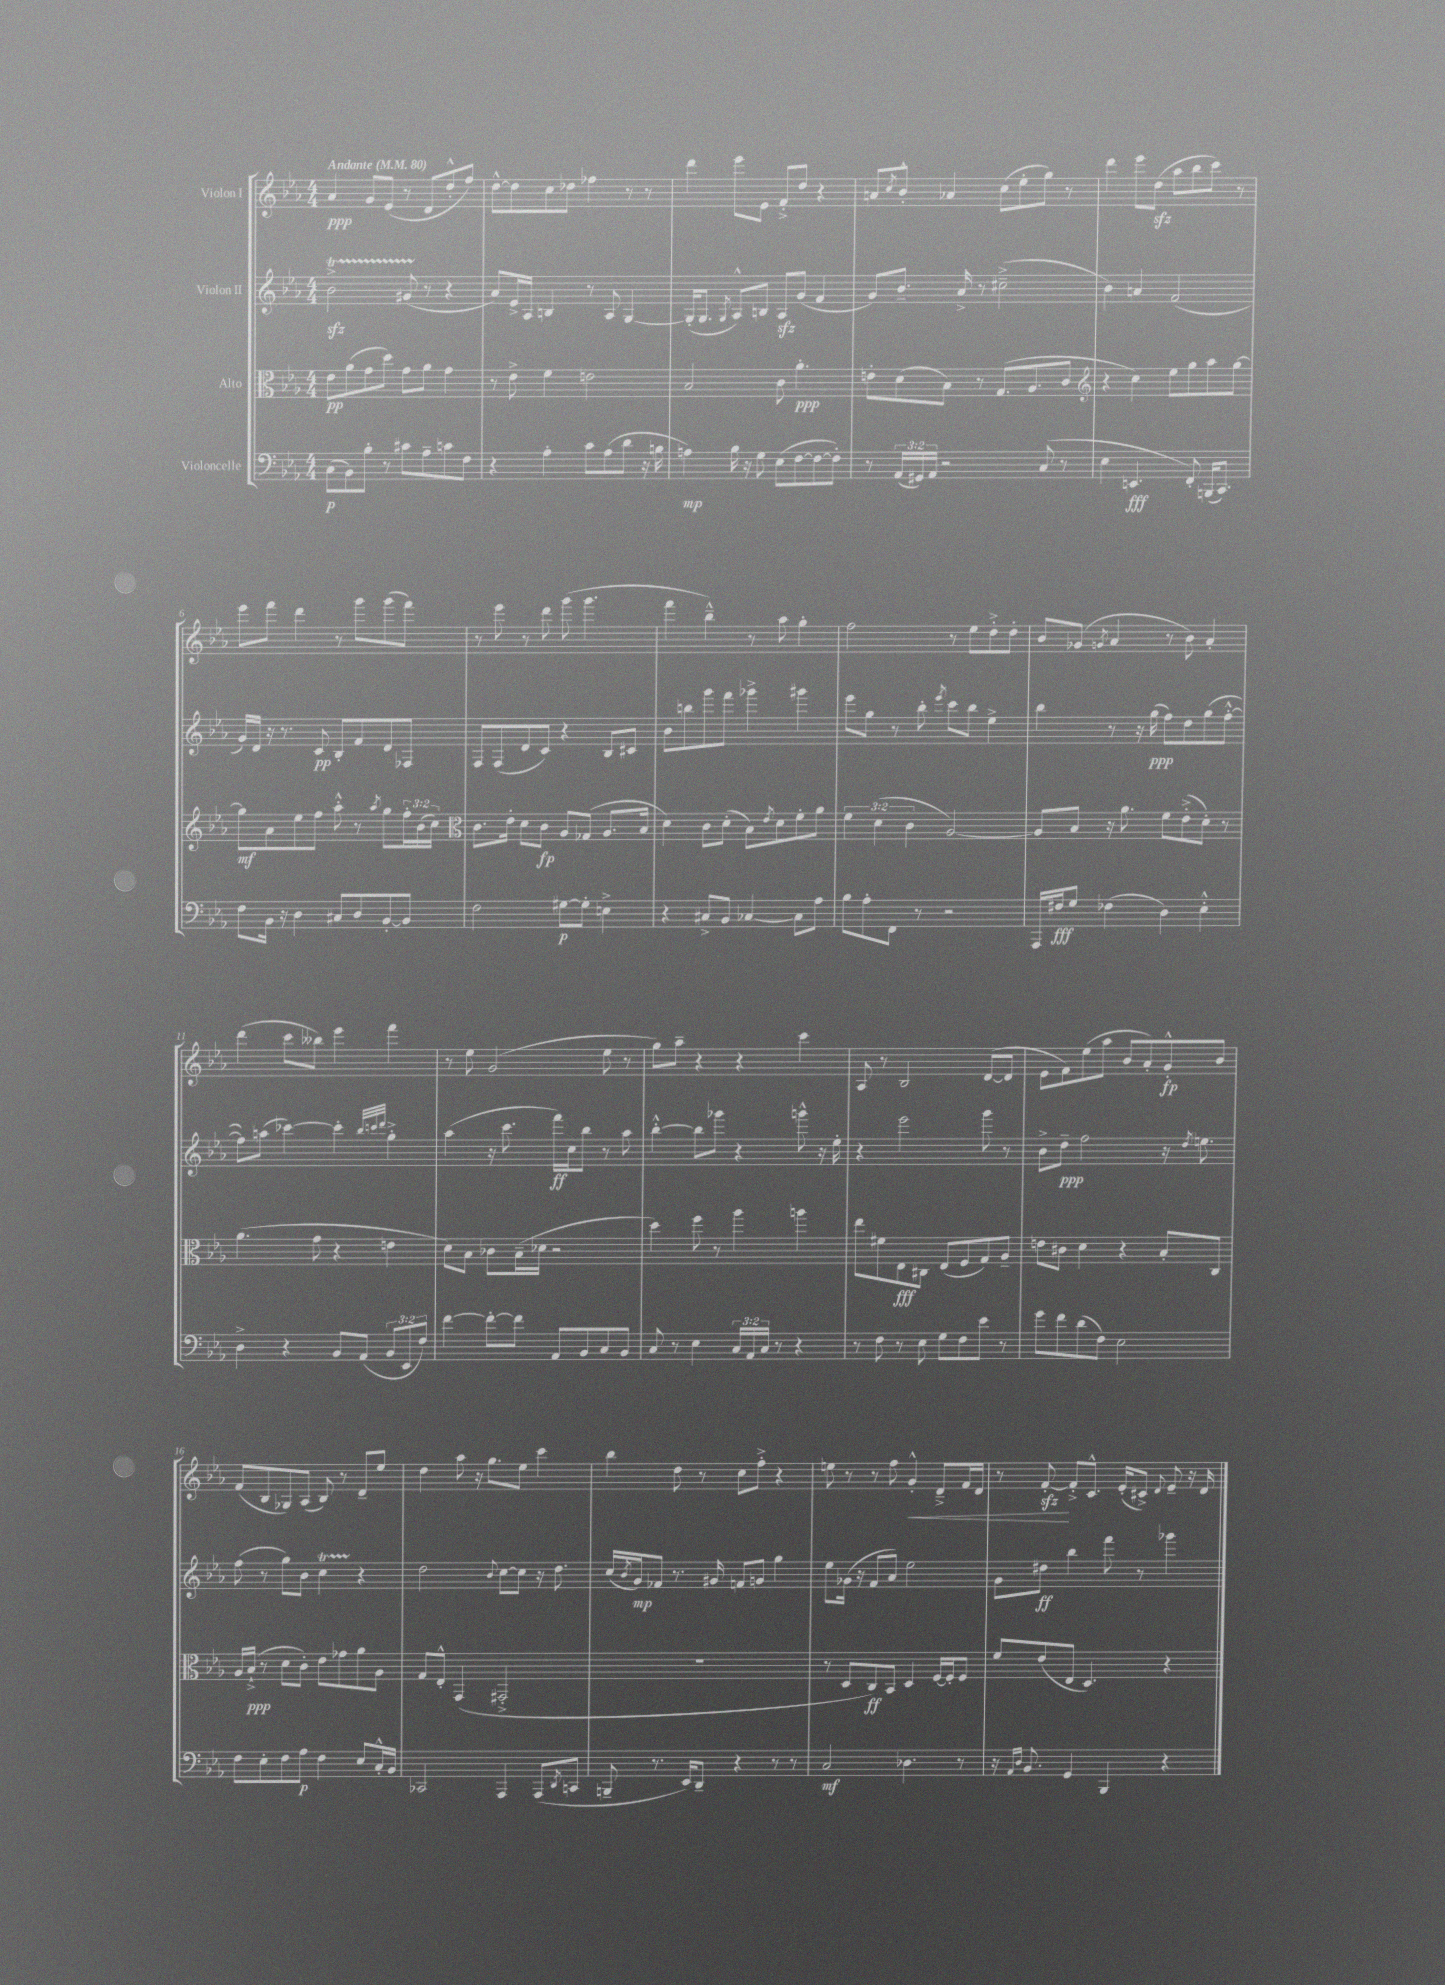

**kern	**kern	**kern	**kern
*staff4	*staff3	*staff2	*staff1
*clefF4	*clefC3	*clefG2	*clefG2
*k[b-e-a-]	*k[b-e-a-]	*k[b-e-a-]	*k[b-e-a-]
*M4/4	*M4/4	*M4/4	*M4/4
*MM80	*MM80	*MM80	*MM80
(8C	8e-	2b-^	4a-
8BB-)	(8a-	.	.
8B-'	8g	.	8g
8r	8dd)	.	(8e-
8c#	8g	(8g#	8r
8A-~	8a-	8r	8d
8c	4g	4r	8dd'^^
8F	.	.	8ff)
=	=	=	=
4r	8r	8a-)	[8dd^^
.	8e-^	16e-^	8dd]
.	.	16A-	.
4A-'	4f	4B	8cc
.	.	.	8dd-
8c	2e	8r	4ff-
(8A-	.	8A-	.
8d	.	[4G	8r
16r	.	.	8r
16B	.	.	.
=	=	=	=
4A)	2B-	(16G']	4ddd
.	.	8.G	.
.	.	8qG	.
16B-	.	8A-^^)	8eee-
16r	.	.	.
8G	.	8B	8e-
(8E-	8c	8A-	8f'^
[8F	4.a-'	(8g	8dd
8F_	.	4f	4r
8F'])	.	.	.
=	=	=	=
8r	8e'	8g)	8a
.	.	.	8qcc
(24AA-	(8d	8.b-~	8b-'^^
24GG#)	.	.	.
24AA-	.	.	.
2r	8B-)	.	4a-
.	.	16a-^	.
.	8r	8r	.
.	(8.G	(2cc#~^	(8cc
.	.	.	8ee-'
.	8.A-	.	.
(8C	.	.	8gg)
8r	8c	.	8r
=	=	=	=
*	*clefG2	*	*
4E-	4r	4b-)	4ddd
4.EE	4cc)	4a	8eee-
.	.	.	(8dd
.	8ee-	(2f	8aa-
8FF')	8gg	.	8bb-
(16BBB	8aa-	.	8ccc)
8.CC)	.	.	.
.	[8gg	.	8r
=	=	=	=
8F	8gg]	16g)	8eee-
.	.	16d	.
16BB-	8a-	16r	8fff
16r	.	8.r	.
4D	8ee-	.	4ddd
.	8ff	8c	.
8C#	8aa-'^^	8B-'	8r
8D	8r	8f	8ggg
.	8qaa-	.	.
[8BB-'	8gg	8d	(8ggg
8BB-]	24ff'	8F-	8fff)
.	(24b-	.	.
.	24cc)	.	.
=	=	=	=
*	*clefC3	*	*
2F	8.c	8F	8r
.	.	(8F	8eee-
.	16e-'	.	.
.	8d	8d	8r
.	8c	8c)	8ddd
[8G#	8A-	4r	(8ggg
8G#']	(8G-	.	4.ggg
4E^	8.A-	8B-	.
.	.	8c#	.
.	16B-	.	.
=	=	=	=
4r	4d)	8b-	4fff
.	.	8bb	.
8C#^	8c	8ggg	4bb-~^^)
8BB-	(8d'	8fff	.
[4C-	8B-)	4ggg-^	8r
.	8qe-	.	.
.	8d	.	8aa-
8C-]	8f'	4ggg#	4gg'
8A-	8a-	.	.
=	=	=	=
8B-	6f	8eee-	2ff
8A-'	.	8gg	.
.	(6d	.	.
8FF	.	8r	.
.	6c	.	.
8r	.	8bb-'	.
.	.	8qeee-	.
2r	[2A-)	8ccc	8r
.	.	8bb-	8ee-
.	.	4ee-^	8dd'^
.	.	.	8dd'
=	=	=	=
16AAA-	8A-]	4bb-	8b-
16F#	.	.	.
8G	8B-	.	(8g-
.	.	.	8qg
(4F-	16r	8r	4a-
.	8.a-	.	.
.	.	16r	.
.	.	(16gg	.
4D)	8f	8ff)	8r
.	(8e-'^	8dd	8b-)
4E-'^^	8d')	(8gg	4a-'
.	8r	[8ff'^^	.
=	=	=	=
4D^	(4.a-	8ff])	(4ddd
.	.	(8aa	.
4r	.	[4ccc-)	8ccc
.	8g	.	8bb--)
8BB-	4r	4ccc-']	4eee-
(8AA-	.	.	.
.	.	32qqbb-	.
.	.	32qqccc	.
.	.	32qqddd	.
12BB-	4e	4gg'^	4fff
12EE-	.	.	.
12F)	.	.	.
=	=	=	=
[4f	8d)	(4aa-	8r
.	8B-	.	8ee-
8f'_	8c-	16r	(2g
.	.	8.ccc	.
8f]	(16B-~	.	.
.	16d-	.	.
8AA-	2r	16fff)	.
.	.	16cc	.
8BB-	.	8bb-	.
8C	.	8r	8ee-
8BB-	.	8aa-	8r
=	=	=	=
8C	4dd)	[4bb-'^^	8gg)
8r	.	.	8aa-~
4E-	8ff	8bb-]	4r
.	8r	8ggg-	.
24C	4aa-	4r	4r
24AA-	.	.	.
24C	.	.	.
8r	.	.	.
4r	4aa	8ggg^^	4ccc
.	.	16r	.
.	.	16ee-'	.
=	=	=	=
8r	8ee-	4r	8A-
8F	8f#	.	8r
8r	8E-	2eee-	2B-
8E-	8C#	.	.
8G	(8E-	.	.
8F	8F	.	.
8e-	8G)	8ggg	([8d
8r	8A-~	8r	8d]
=	=	=	=
8g	8e	8b-^	8e-
8f	8c#	8dd~	8f)
(8d	4d	2ff	(8ee-
8F)	.	.	8aa-
2E-	4r	.	8b-
.	.	.	8a-')
.	8B-'	16r	8g'^^
.	.	8qdd	.
.	.	8.ee	.
.	8C	.	8b-
=	=	=	=
8F	16A-	(8ff	(8f
.	(16B-`^	.	.
8E-'	8r	8r	8B-
8F	8d	8gg)	8G-)
8A-	8c')	8b-	(8A-
4F	8e-	4cc	8B-)
.	8g-	.	8r
8E-	8a-	4r	8d~
16C'^^	8A-	.	8ee-
16BB-	.	.	.
=	=	=	=
2CC-	8G	2dd	4dd
.	8E-'^^	.	.
.	(4GG	.	8aa-
.	.	.	16r
.	.	.	8.gg
.	.	8qqb-	.
4AAA-	2GG#'^	[8cc	.
.	.	8cc]	8ee-
(8AAA-	.	16r	4ccc
.	.	8.dd	.
8qDD	.	.	.
8CC	.	.	.
=	=	=	=
8BBB~	1r	(16cc	4bb-
.	.	8qb-	.
.	.	16g)	.
8.r	.	8f-	.
.	.	8.r	8dd
16EE-)	.	.	.
8DD~	.	.	8r
.	.	16g#	.
4r	.	8f	8cc
.	.	8g	8ff'^
8r	.	4gg	4r
8r	.	.	.
=	=	=	=
2C	8r	8ee-	8ee
.	8D	(16g-	8r
.	.	16r	.
.	8C)	8f	8r
.	8BB-	8a-)	8ff
4.D-	4D	2ee-	4g'^^
.	[16F	.	8d~^
.	16F']	.	.
8r	8F	.	16f
.	.	.	16d
=	=	=	=
16r	8f	8g	8r
16qqAA-	.	.	.
16qqD	.	.	.
8.BB-	.	.	.
.	(8e-	8dd#	[8f'
4GG	8E-	4bb-	8f'^]
.	4.D)	.	8.c^^
4BBB-	.	8fff	.
.	.	.	(16e-'
.	.	8r	8c#^)
.	.	.	8qqd
4r	4r	4ggg-	8e-~
.	.	.	16r
.	.	.	16d
==	==	==	==
*-	*-	*-	*-
